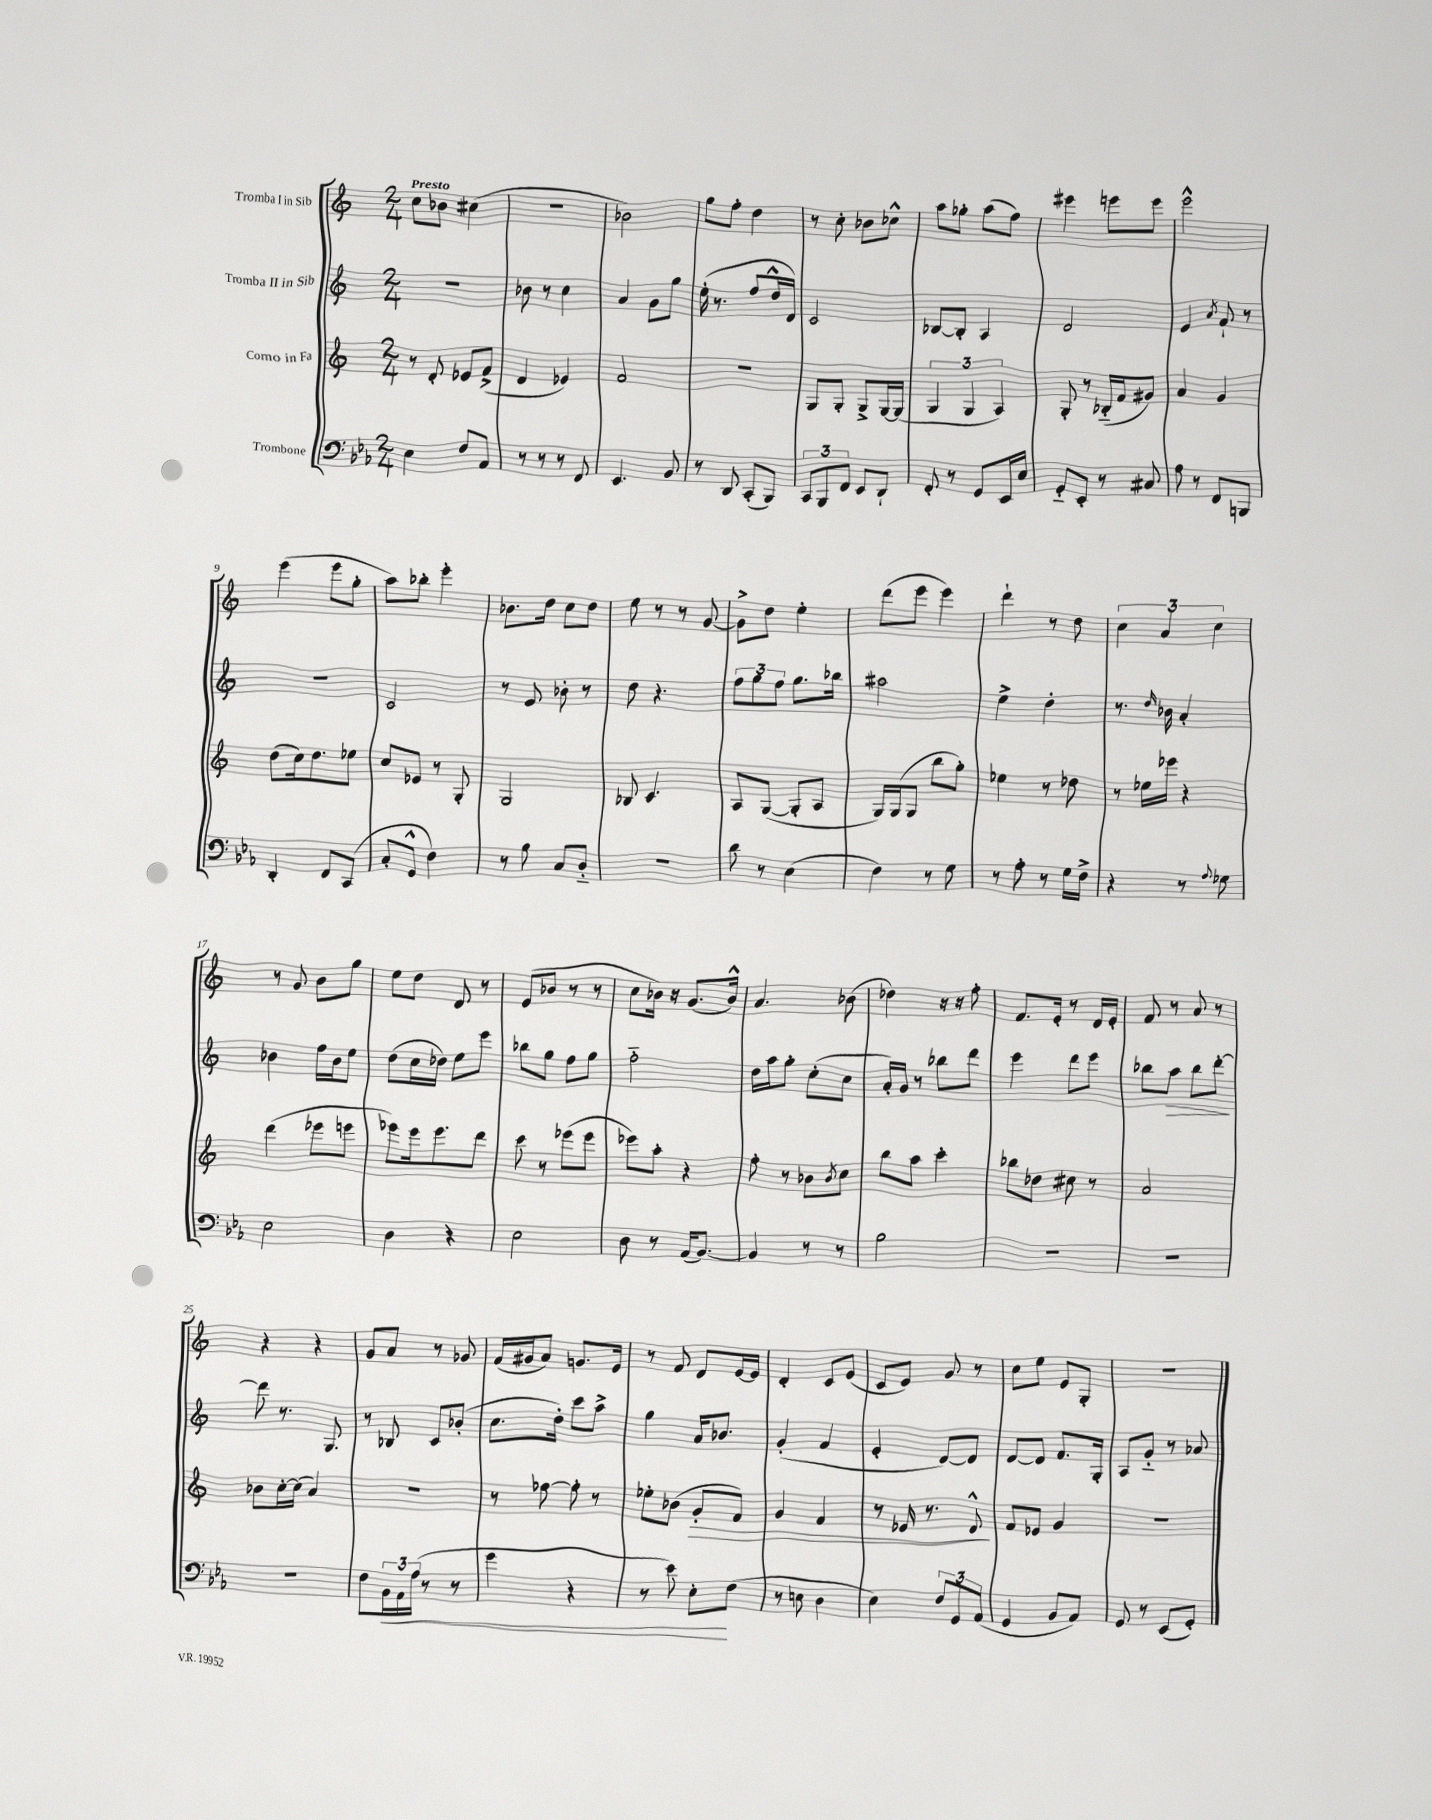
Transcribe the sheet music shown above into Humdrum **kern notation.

**kern	**dynam	**kern	**dynam	**kern	**dynam	**kern
*part4	*part4	*part3	*part3	*part2	*part2	*part1
*staff4	*staff4	*staff3	*staff3	*staff2	*staff2	*staff1
*I"Trombone	*	*I"Corno in Fa	*	*I"Tromba II in Sib	*	*I"Tromba I in Sib
*clefF4	*	*clefG2	*	*clefG2	*	*clefG2
*k[b-e-a-]	*	*k[]	*	*k[]	*	*k[]
*M2/4	*	*M2/4	*	*M2/4	*	*M2/4
=1	=1	=1	=1	=1	=1	=1
!	!	!	!	!	!	!LO:TX:a:B:t=Presto
4E-\	.	8r	.	2r	.	8cc\L
.	.	8d'/	.	.	.	8b-X\J
8F/L	.	8e-X/L	.	.	.	(4cc#X\
8AA-/J	.	(8f^/J	.	.	.	.
=2	=2	=2	=2	=2	=2	=2
8r	.	4d/	.	8b-X\	.	2r
8r	.	.	.	8r	.	.
8r	.	4e-X/)	.	4cc\	.	.
8FF/	.	.	.	.	.	.
=3	=3	=3	=3	=3	=3	=3
4.EE-/	.	2f/	.	4a/	.	2b-X\)
.	.	.	.	8g\L	.	.
8BB-/	.	.	.	8gg\J	.	.
=4	=4	=4	=4	=4	=4	=4
8r	.	2r	.	(16ee'\	.	8gg\L
.	.	.	.	8.r	.	.
8DD/	.	.	.	.	.	8ff'\J
(8CC'/L	.	.	.	8ff/L	.	4dd\
8BBB-/J)	.	.	.	16dd^^/L	.	.
.	.	.	.	16d/JJ)	.	.
=5	=5	=5	=5	=5	=5	=5
12CC/L	.	8G/L	.	2c/	.	8r
12BBB-/	.	.	.	.	.	.
.	.	8G'/J	.	.	.	8cc'\
12FF/J	.	.	.	.	.	.
8EE-/L	.	8G^/L	.	.	.	8b-X\L
8DD`/J	.	[16G/L	.	.	.	8cc-X^^\J
.	.	(16G/JJ]	.	.	.	.
=6	=6	=6	=6	=6	=6	=6
8FF'/	.	6G/	.	[8B-X/L	.	8aa\L
8r	.	.	.	8B-'/J]	.	8gg-X'\J
.	.	6G/	.	.	.	.
8GG/L	.	.	.	4A/	.	(8aa\L
.	.	6A/)	.	.	.	.
16EE-/L	.	.	.	.	.	8ff\J)
16E-/JJ	.	.	.	.	.	.
=7	=7	=7	=7	=7	=7	=7
8GG/L	.	8G'/	.	2d/	.	4eee#X\
8EE-'/J	.	8r	.	.	.	.
8r	.	(16B-X/LL	.	.	.	8eeen\L
.	.	16f/J	.	.	.	.
8C#X/	.	8g#X/J)	.	.	.	8eee\J
=8	=8	=8	=8	=8	=8	=8
8A-\	.	4a/	.	4e/	.	2eee^^\
8r	.	.	.	.	.	.
.	.	.	.	8qa/	.	.
8FF/L	.	4g/	.	8f`/	.	.
8BBBn/J	.	.	.	8r	.	.
!!LO:LB:g=z
=9	=9	=9	=9	=9	=9	=9
4DD'/	.	(8dd\L	.	2r	.	(4eee\
.	.	16cc\k)	.	.	.	.
.	.	8.dd\	.	.	.	.
8FF/L	.	.	.	.	.	8eee\L
(8CC/J	.	8ee-X\J	.	.	.	8gg'\J
=10	=10	=10	=10	=10	=10	=10
8C'/L	.	8cc/L	.	2c/	.	8aa\L)
8GG^^/J	.	8e-X/J	.	.	.	8bb-X'\J
4F\)	.	8r	.	.	.	4eee'\
.	.	8G'/	.	.	.	.
=11	=11	=11	=11	=11	=11	=11
8r	.	2G/	.	8r	.	8.b-X\L
8B-\	.	.	.	8e/	.	.
.	.	.	.	.	.	16dd\Jk
8C/L	.	.	.	8b-X'\	.	8cc\L
8D/J	.	.	.	8r	.	8dd\J
=12	=12	=12	=12	=12	=12	=12
2r	.	8B-X/	.	8dd\	.	8ee\
.	.	4.c/	.	4.r	.	8r
.	.	.	.	.	.	8r
.	.	.	.	.	.	[8g/
=13	=13	=13	=13	=13	=13	=13
8d\	.	8A/L	.	12ff\L	.	8g^\L]
.	.	.	.	12gg\	.	.
8r	.	([8G/J	.	.	.	8dd\J
.	.	.	.	12ff\J	.	.
(4E-\	.	8G'/L]	.	8.gg\L	.	4ee'\
.	.	8A/J	.	.	.	.
.	.	.	.	16bb-X\Jk	.	.
=14	=14	=14	=14	=14	=14	=14
4F\)	.	16G/LL)	.	2aa#X\	.	(8ddd\L
.	.	(16G/J	.	.	.	.
.	.	8G/J	.	.	.	8eee\J
8r	.	8bb\L	.	.	.	4eee\)
8G\	.	8gg'\J)	.	.	.	.
=15	=15	=15	=15	=15	=15	=15
8r	.	4ee-X\	.	4ee^\	.	4ddd`\
8A-'\	.	.	.	.	.	.
8r	.	8r	.	4dd'\	.	8r
16G\LL	.	8dd-X\	.	.	.	8dd\
16F^\JJ	.	.	.	.	.	.
=16	=16	=16	=16	=16	=16	=16
4r	.	8r	.	8.r	.	6cc\
.	.	16ee-X\LL	.	.	.	.
.	.	.	.	.	.	6a/
.	.	.	.	16qqdd/	.	.
.	.	16eee-X\JJ	.	16b-X\	.	.
8r	.	4r	.	4a'/	.	.
.	.	.	.	.	.	6cc\
8qqA-/	.	.	.	.	.	.
8G-X\	.	.	.	.	.	.
!!LO:LB:g=z
=17	=17	=17	=17	=17	=17	=17
2E-\	.	(4ddd\	.	4b-X\	.	8r
.	.	.	.	.	.	8g/
.	.	8eee-X\L	.	16ff\LL	.	8b\L
.	.	.	.	16b-\J	.	.
.	.	8eeen\J	.	8ee\J	.	8gg\J
=18	=18	=18	=18	=18	=18	=18
4D\	.	8eee-X\L)	.	(8dd\L	.	8ee\L
.	.	16eee-\k	.	16cc\L	.	8dd\J
.	.	8.eee-\	.	16dd-X\JJ)	.	.
4r	.	.	.	8ee\L	.	8d/
.	.	8ddd\J	.	8eee\J	.	8r
=19	=19	=19	=19	=19	=19	=19
2E-\	.	8ccc\	.	8bb-X\L	.	(8e/L
.	.	8r	.	8gg\J	.	8b-X/J
.	.	(8eee-X\L	.	8ff\L	.	8r
.	.	8eee-\J	.	8gg\J	.	8r
=20	=20	=20	=20	=20	=20	=20
8D\	.	8eee-X\L)	.	2ff\	.	8cc\L
8r	.	8aa'\J	.	.	.	16b-X\Jk)
.	.	.	.	.	.	16r
(16AA-/KL	.	4r	.	.	.	(8.g/L
[8.BB-/J)	.	.	.	.	.	.
.	.	.	.	.	.	16b-^^/Jk)
=21	=21	=21	=21	=21	=21	=21
4BB-/]	.	8ff'\	.	16dd\LL	.	4.a/
.	.	.	.	16aa\J	.	.
.	.	8r	.	8gg'\J	.	.
8r	.	8b-X\L	.	(8cc'\L	.	.
.	.	8qb-/	.	.	.	.
8r	.	8cc\J	.	8cc\J	.	(8b-X\
=22	=22	=22	=22	=22	=22	=22
2B-\	.	8bb\L	.	16a'/LL)	.	4dd-X\)
.	.	.	.	16g/JJ	.	.
.	.	8aa\J	.	8r	.	.
.	.	4ccc'\	.	8bb-X\L	.	16r
.	.	.	.	.	.	16r
.	.	.	.	8ddd\J	.	8ff'\
=23	=23	=23	=23	=23	=23	=23
2r	.	8bb-X\L	.	4eee\	.	8.f/L
.	.	8dd-X\J	.	.	.	.
.	.	.	.	.	.	16e'/Jk
.	.	8cc#X\	.	8ddd\L	.	8r
.	.	8r	.	8eee\J	.	16d/LL
.	.	.	.	.	.	16e'/JJ
=24	=24	=24	=24	=24	=24	=24
2r	.	2a/	.	8bb-X\L	.	8f/
!	!	!	!	!	!LO:HP:b	!
.	.	.	.	8aa\J	>	8r
.	.	.	.	8bb-\L	.	8a/
.	.	.	.	[8ddd'\J	.	8r
.	.	.	.	.	]	.
!!LO:LB:g=z
=25	=25	=25	=25	=25	=25	=25
2r	.	8b-X\L	.	8ddd\]	.	4r
.	.	[16cc'\L	.	8.r	.	.
.	.	(16cc\JJ]	.	.	.	.
.	.	4a/)	.	.	.	4r
.	.	.	.	8.G/	.	.
=26	=26	=26	=26	=26	=26	=26
8F\L	.	2r	.	8r	.	8g/L
!	!LO:HP:b	!	!	!	!	!
24BB-\L	<	.	.	8B-X/	.	8a/J
24AA-\	.	.	.	.	.	.
(24A-\JJ	.	.	.	.	.	.
8r	.	.	.	8c/L	.	8r
8r	.	.	.	(8b-X'/J	.	8g-X/
=27	=27	=27	=27	=27	=27	=27
4g\	.	8r	.	8.cc\L	.	(16f/LL
.	.	.	.	.	.	16g#X/J
.	.	[8ff-X\	.	.	.	8a/J)
.	.	.	.	16dd'\Jk)	.	.
4r	.	8ff-'\]	.	8ccc\L	.	8.gn/L
.	.	8r	.	8aa^\J	.	.
.	.	.	.	.	.	16e/Jk
=28	=28	=28	=28	=28	=28	=28
8r	.	8ee-X'\L	.	4gg\	.	8r
8e-\)	.	(8b-X\J	.	.	.	8f/
!	!	!	!LO:HP:b	!	!	!
8E-'\L	.	8g'/L	>	16a/KL	.	8d/L
.	.	.	.	8.b-X/J	.	.
(8F\J	[	8f/J)	.	.	.	[16e/L
.	.	.	.	.	.	16e/JJ]
=29	=29	=29	=29	=29	=29	=29
8r	.	4g/	.	(4g'/	.	4d'/
8En\	.	.	.	.	.	.
4D\	.	4f/	.	4f/	.	8c/L
.	.	.	.	.	.	(8e/J
=30	=30	=30	=30	=30	=30	=30
4E-\)	.	8r	.	4e'/	.	8c/L
.	.	16e-X/	.	.	.	8e/J)
.	.	8.r	.	.	.	.
12F/L	.	.	.	[8d/L)	.	8g/
12GG/	.	.	.	.	.	.
.	.	8d^^/	.	8d/J]	.	8r
(12AA-/J	.	.	.	.	.	.
.	.	.	]	.	.	.
=31	=31	=31	=31	=31	=31	=31
4GG/	.	8f/L	.	[8d/L	.	8cc\L
.	.	8e-X/J	.	8d/J]	.	8ee\J
8BB-/L	.	4g/	.	8.f/L	.	8e/L
8AA-/J)	.	.	.	.	.	8G'/J
.	.	.	.	16G'/Jk	.	.
=32	=32	=32	=32	=32	=32	=32
8GG/	.	2r	.	8A/L	.	2r
8r	.	.	.	8g/J	.	.
(8EE-/L	.	.	.	8r	.	.
8GG'/J)	.	.	.	8a-X/	.	.
==	==	==	==	==	==	==
*-	*-	*-	*-	*-	*-	*-
